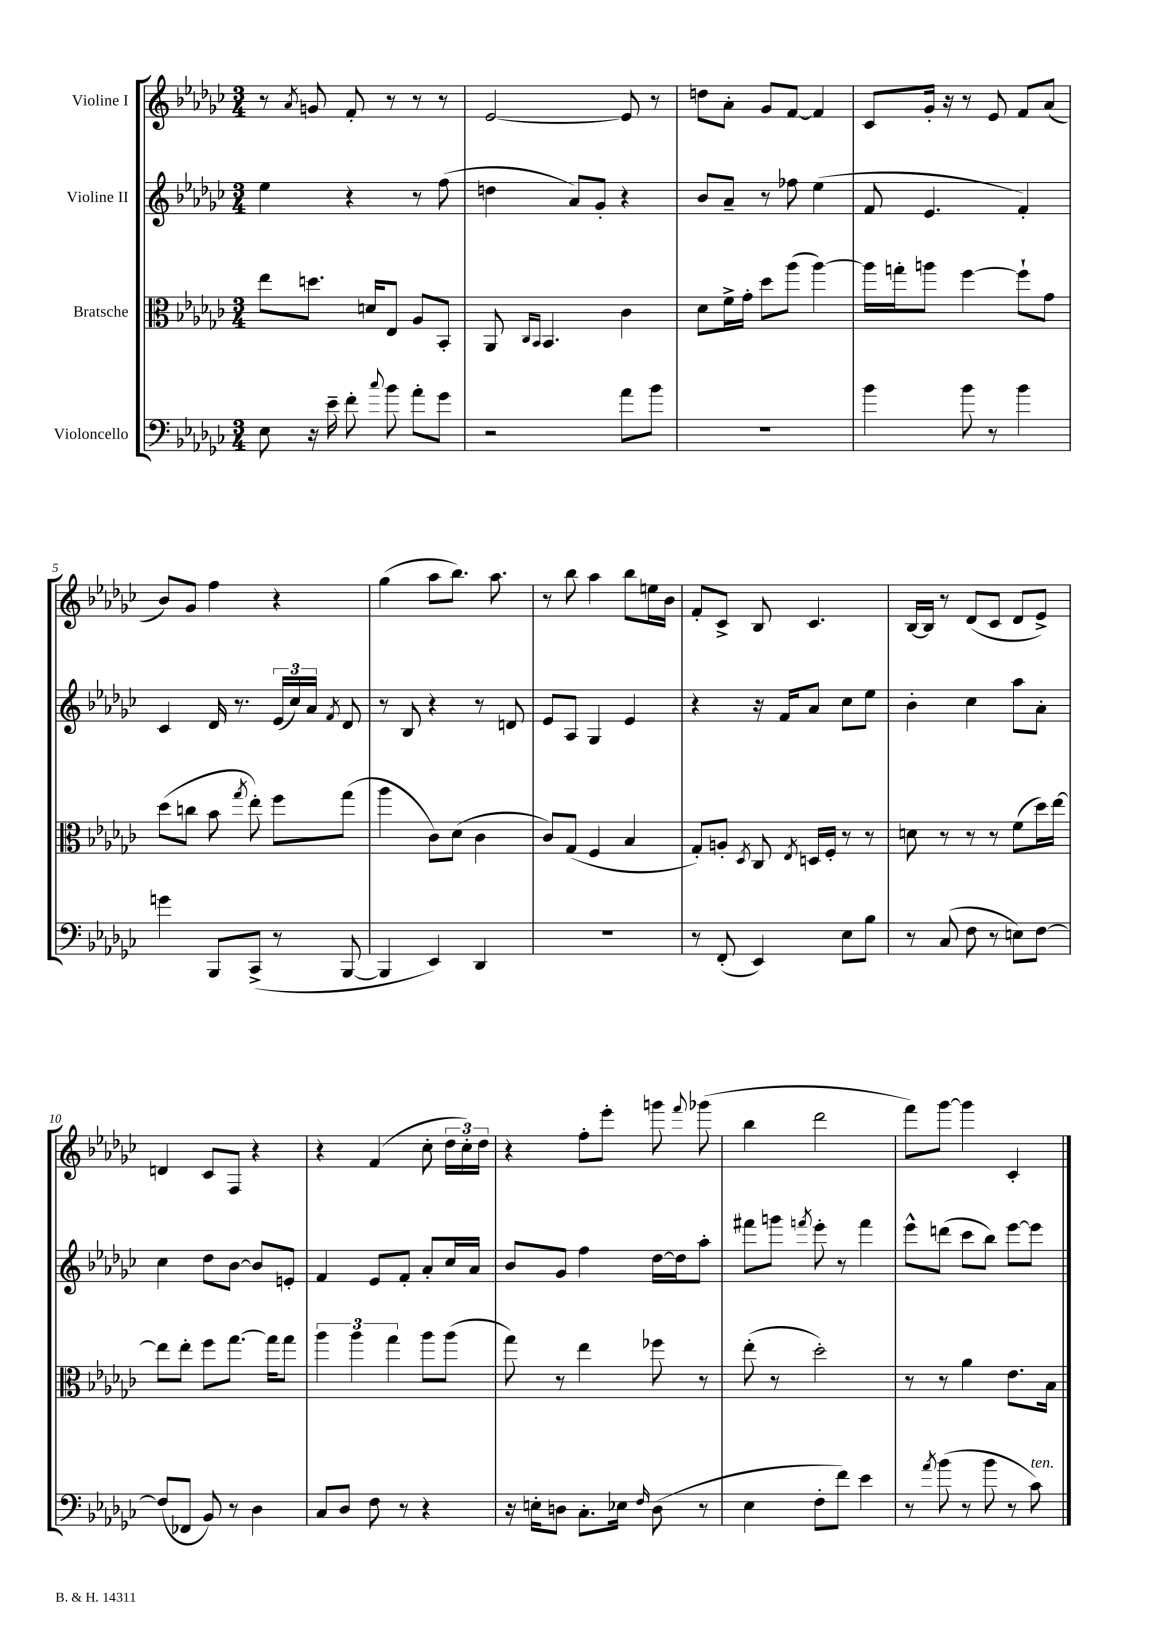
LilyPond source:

<<
\new StaffGroup <<
\new Staff = "s0" \with { instrumentName = "Violine I" } {
    \clef treble \key ges \major \numericTimeSignature \time 3/4
    \autoBeamOff r8 \acciaccatura { aes'8 } g'8 f'8-. r8 r8 r8 |
    ees'2~ ees'8 r8 |
    d''8[ aes'8]-. ges'8[ f'8]~ f'4 |
    ces'8[ ges'16]-. r16 r8 ees'8 f'8[ aes'8]( |
    bes'8[) ges'8] f''4 r4 |
    ges''4( aes''8[ bes''8.]) aes''8. |
    r8 bes''8 aes''4 bes''8[ e''16 bes'16] |
    f'8[-. ces'8]-> bes8 ces'4. |
    bes16[~ bes16] r8 des'8[( ces'8] des'8[ ees'8]->) |
    d'4 ces'8[ f8] r4 |
    r4 f'4( ces''8-. \tuplet 3/2 { des''16[ ces''16-.) des''16] } |
    r4 f''8[-. ees'''8]-. g'''8 \appoggiatura { f'''8 } ges'''8( |
    bes''4 des'''2 |
    f'''8[) ges'''8]~ ges'''4 ces'4-. \bar "|." |
}
\new Staff = "s1" \with { instrumentName = "Violine II" } {
    \clef treble \key ges \major \numericTimeSignature \time 3/4
    \autoBeamOff ees''4 r4 r8 f''8( |
    d''4 aes'8[) ges'8]-. r4 |
    bes'8[ aes'8]-- r8 fes''8 ees''4( |
    f'8 ees'4. f'4-.) |
    ces'4 des'16 r8. \tuplet 3/2 { ees'16[( ces''16) aes'16] } \acciaccatura { f'8 } des'8 |
    r8 bes8 r4 r8 d'8 |
    ees'8[ aes8] ges4 ees'4 |
    r4 r16 f'16[ aes'8] ces''8[ ees''8] |
    bes'4-. ces''4 aes''8[ aes'8]-. |
    ces''4 des''8[ bes'8]~ bes'8[ e'8]-. |
    f'4 ees'8[ f'8]-. aes'8[-. ces''16 aes'16] |
    bes'8[ ges'8] f''4 des''16[~ des''16 aes''8]-. |
    fis'''8[ g'''8] \acciaccatura { f'''8 } ees'''8-. r8 f'''4 |
    ees'''8[-^ d'''8]( ces'''8[ bes''8]) ees'''8[~ ees'''8] \bar "|." |
}
\new Staff = "s2" \with { instrumentName = "Bratsche" } {
    \clef alto \key ges \major \numericTimeSignature \time 3/4
    \autoBeamOff ees''8[ d''8.] d'16[ ees8] aes8[ bes,8]-. |
    aes,8 \grace { ces16[ bes,16] } bes,4. ces'4 |
    des'8[ f'16-> ges'16]-. des''8[ aes''8]( aes''4~) |
    aes''16[ g''16-. a''8] f''4~ f''8[-! ges'8] |
    des''8[( c''8] bes'8 \acciaccatura { ges''8 } ees''8-.) f''8[ ges''8]( |
    aes''4 ces'8[) des'8]( ces'4 |
    ces'8[) ges8]( f4 bes4 |
    ges8[-.) a8]-. \acciaccatura { des8 } ces8 \acciaccatura { ees8 } d16[ f16]-. r8 r8 |
    d'8 r8 r8 r8 f'8[( des''16) ees''16]~ |
    ees''8[ ees''8]-. f''8[ ges''8.]~ ges''16[ ges''8] |
    \tuplet 3/2 { aes''4 aes''4 ges''4 } aes''8[ aes''8]( |
    ges''8) r8 ees''4 fes''8 r8 |
    ees''8-.( r8 des''2-.) |
    r8 r8 aes'4 ees'8.[ bes16] \bar "|." |
}
\new Staff = "s3" \with { instrumentName = "Violoncello" } {
    \clef bass \key ges \major \numericTimeSignature \time 3/4
    \autoBeamOff ees8 r16 ees'16-- f'8-. \appoggiatura { ces''8 } bes'8 aes'8[-. ges'8] |
    r2 aes'8[ bes'8] |
    R2. |
    bes'4 bes'8 r8 bes'4 |
    g'4 bes,,8[ ces,8]->( r8 bes,,8~ |
    bes,,4 ees,4) des,4 |
    R2. |
    r8 f,8-.( ees,4) ees8[ bes8] |
    r8 ces8( f8 r8 e8[) f8]~ |
    f8[( fes,8] bes,8) r8 des4 |
    ces8[ des8] f8 r8 r4 |
    r16 e16[-. d8] ces8.[-. ees16] \grace { f16 } d8( r8 |
    ees4 f8[-. f'8]) ees'4 |
    r8 \acciaccatura { aes'8 } bes'8( r8 bes'8 r8 ces'8^\markup { \italic "ten." }) \bar "|." |
}
>>
>>
